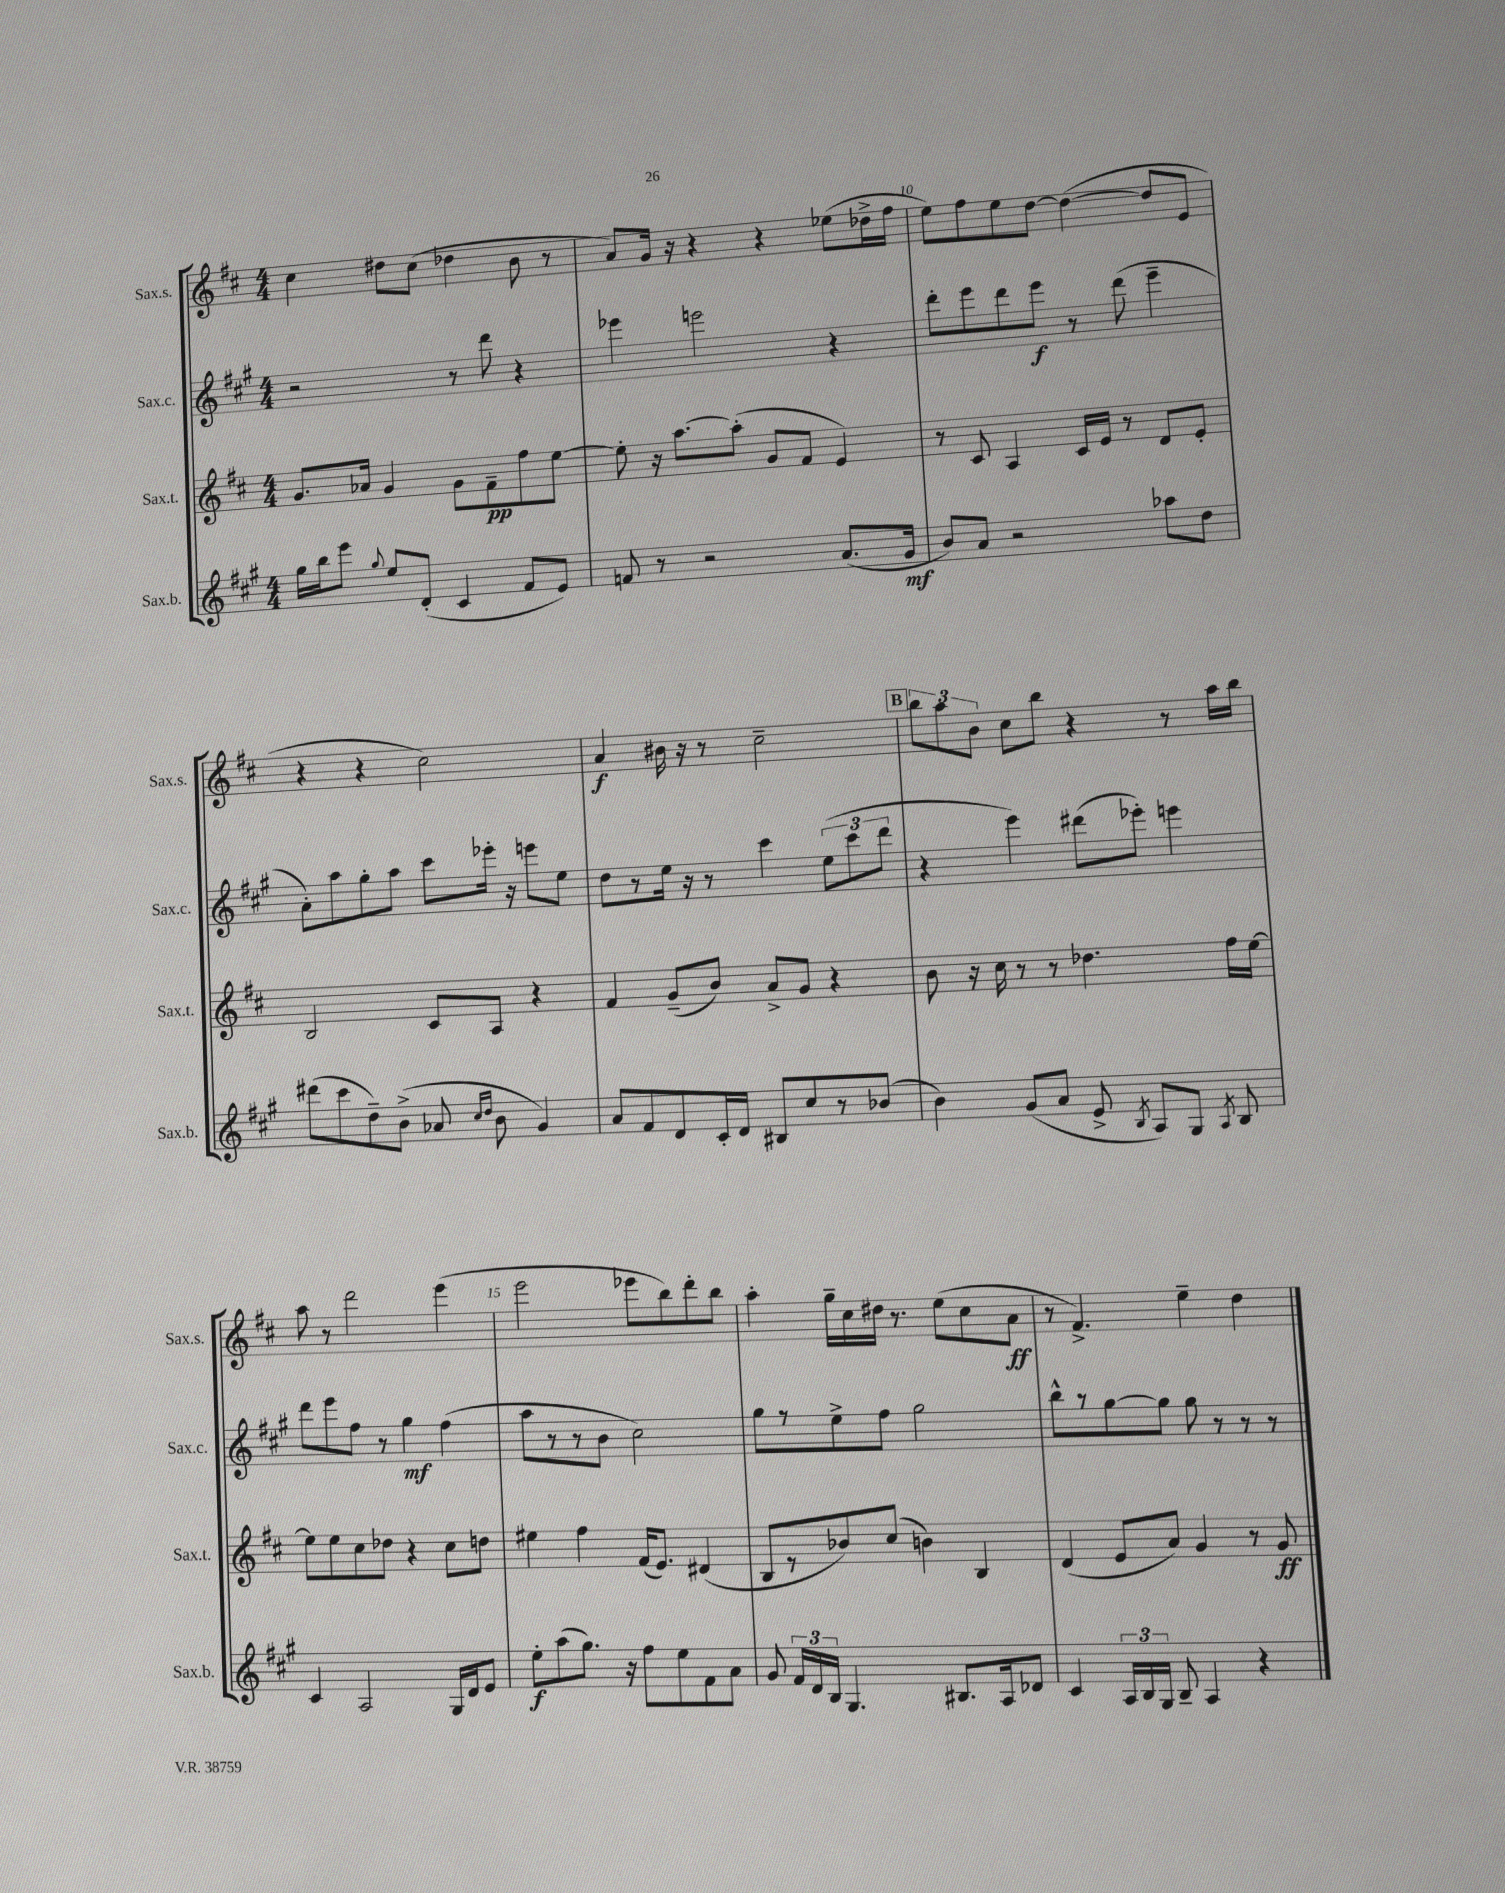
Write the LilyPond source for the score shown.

<<
\new StaffGroup <<
\new Staff = "s0" \with { instrumentName = "Sax.s." shortInstrumentName = "Sax.s." } {
    \clef treble \key d \major \numericTimeSignature \time 4/4
    \autoBeamOff cis''4 dis''8[ cis''8]( des''4 b'8 r8 |
    a'8[) g'16] r16 r4 r4 ees''8[( des''16-> fis''16] |
    e''8[) fis''8 e''8 d''8]~ d''4~( d''8[ e'8] |
    r4 r4 cis''2) |
    a'4\f bis'16 r16 r8 cis''2-- |
    \mark \markup { \box "B" } \tuplet 3/2 { b''8[ a''8 b'8] } cis''8[ b''8] r4 r8 a''16[ b''16] |
    a''8 r8 d'''2 e'''4( |
    e'''2 ees'''8[ b''8) d'''8-. b''8] |
    a''4-. g''16[-- cis''16 dis''16] r8. e''8[( cis''8 a'8]\ff |
    r8 fis'4.->) e''4-- d''4 \bar "|." |
}
\new Staff = "s1" \with { instrumentName = "Sax.c." shortInstrumentName = "Sax.c." } {
    \clef treble \key a \major \numericTimeSignature \time 4/4
    \autoBeamOff r2 r8 d'''8 r4 |
    ees'''4 e'''2 r4 |
    d'''8[-. e'''8 d'''8 e'''8]\f r8 d'''8( e'''4-- |
    a'8[-.) a''8 gis''8-. a''8] cis'''8[ ees'''16]-. r16 e'''8[ e''8] |
    d''8[ r8 e''16] r16 r8 cis'''4 \tuplet 3/2 { e''8[( cis'''8 d'''8] } |
    \mark \markup { \box "B" } r4 e'''4) dis'''8[( ees'''8]-.) e'''4 |
    d'''8[ e'''8 fis''8] r8 gis''4\mf fis''4( |
    a''8[ r8 r8 b'8] cis''2) |
    gis''8[ r8 e''8-> fis''8] gis''2 |
    b''8[-^ r8 gis''8~ gis''8] gis''8 r8 r8 r8 \bar "|." |
}
\new Staff = "s2" \with { instrumentName = "Sax.t." shortInstrumentName = "Sax.t." } {
    \clef treble \key d \major \numericTimeSignature \time 4/4
    \autoBeamOff g'8.[ aes'16] g'4 g'8[ fis'8--\pp fis''8 e''8]~ |
    e''8-. r16 a''8.[~ a''8]-.( g'8[ fis'8] e'4) |
    r8 cis'8 a4 cis'16[ e'16] r8 d'8[ e'8]-. |
    b2 cis'8[ a8] r4 |
    fis'4 g'8[--( b'8]) a'8[-> g'8] r4 |
    \mark \markup { \box "B" } b'8 r16 cis''16 r8 r8 des''4. fis''16[ e''16]~ |
    e''8[ e''8 cis''8 des''8] r4 cis''8[ d''8] |
    eis''4 fis''4 fis'16[( e'8.]) dis'4( |
    b8[ r8 bes'8) cis''8]( b'4) b4 |
    d'4( e'8[ a'8]) g'4 r8 g'8\ff \bar "|." |
}
\new Staff = "s3" \with { instrumentName = "Sax.b." shortInstrumentName = "Sax.b." } {
    \clef treble \key a \major \numericTimeSignature \time 4/4
    \autoBeamOff gis''16[ b''16 e'''8] \appoggiatura { gis''8 } e''8[ d'8]-.( cis'4 fis'8[ e'8]) |
    f'8 r8 r2 a'8.[( gis'16]\mf |
    b'8[) a'8] r2 aes''8[ d''8] |
    dis'''8[( cis'''8 d''8--) b'8]->( aes'8 \grace { cis''16[ d''16] } b'8 gis'4) |
    a'8[ fis'8 d'8 cis'16-. d'16] bis8[ cis''8 r8 bes'8]( |
    \mark \markup { \box "B" } b'4) gis'8[( a'8] e'8-> \acciaccatura { b8 } a8[) gis8] \acciaccatura { a8 } b8 |
    cis'4 a2 gis16[ d'16 e'8] |
    e''8[-.\f a''8( gis''8.]) r16 fis''8[ e''8 fis'8 a'8] |
    gis'8 \tuplet 3/2 { fis'16[ d'16 b16] } gis4. bis8.[ a16 des'8] |
    cis'4 \tuplet 3/2 { a16[ b16 gis16] } b8-- a4 r4 \bar "|." |
}
>>
>>
\layout { \context { \Score currentBarNumber = #8 \override BarNumber.break-visibility = ##(#f #t #t) barNumberVisibility = #(every-nth-bar-number-visible 5) } }
